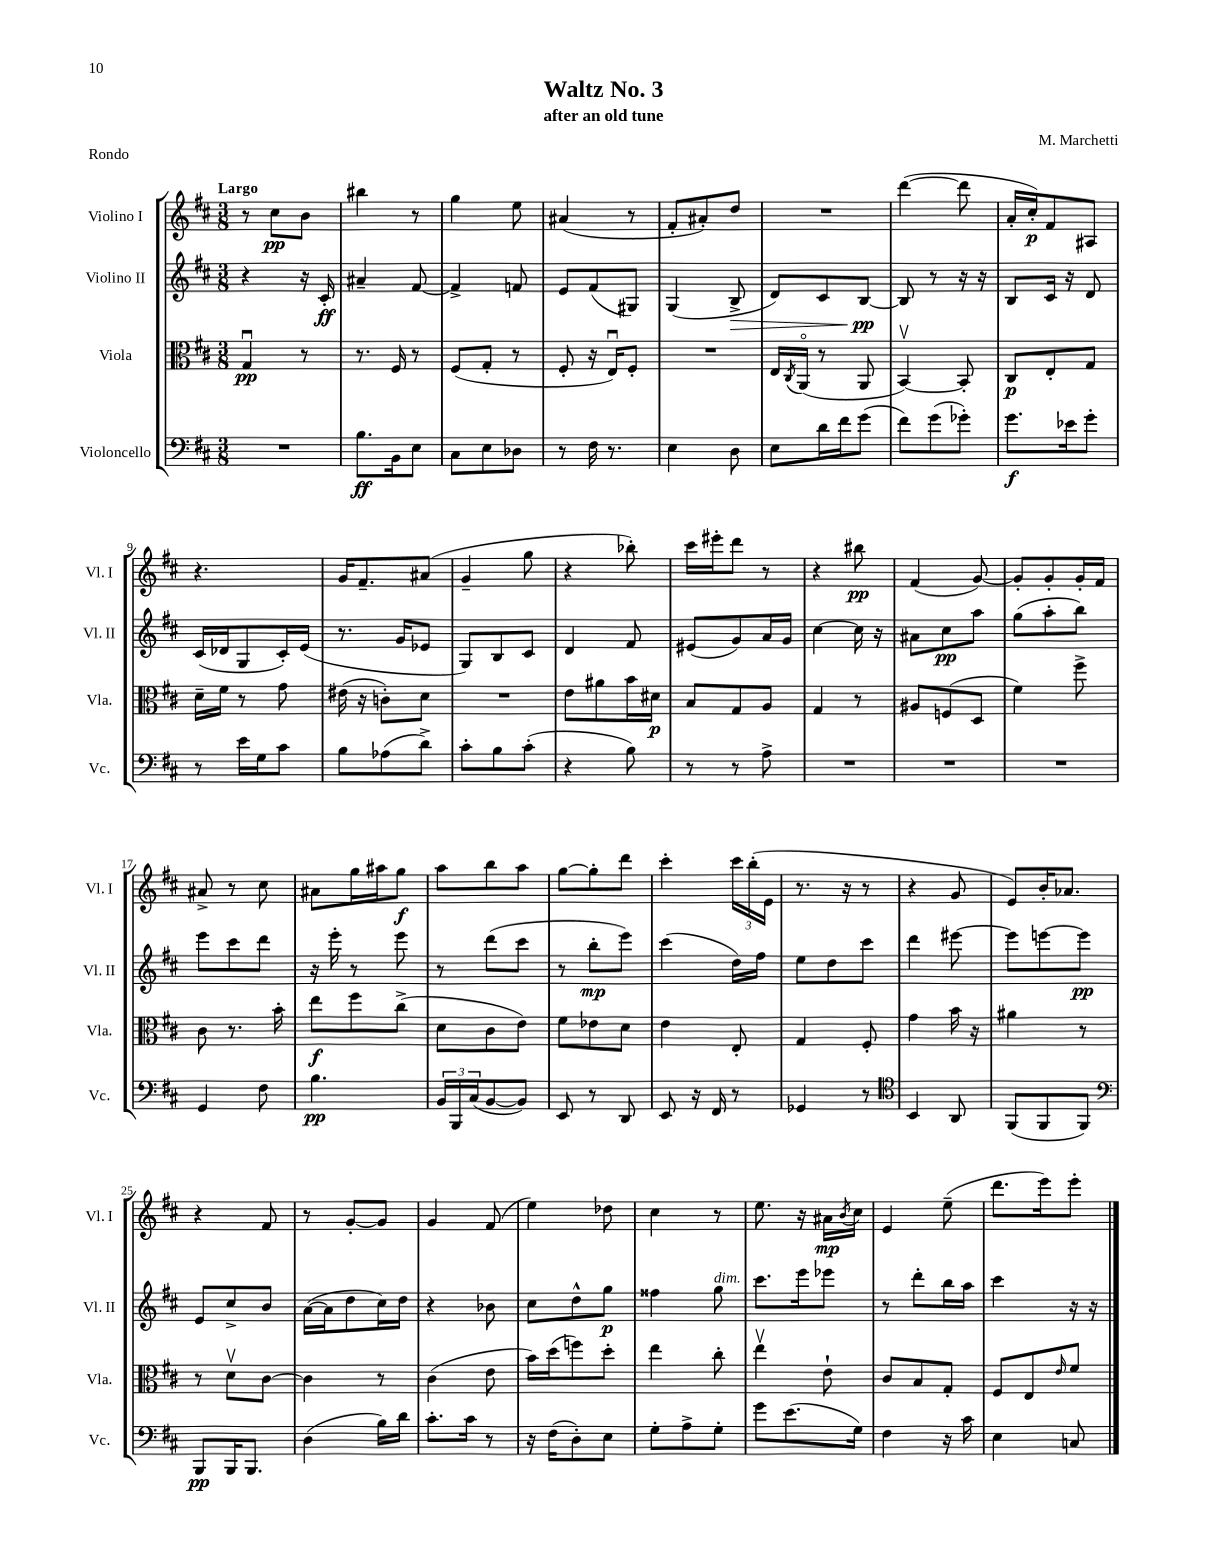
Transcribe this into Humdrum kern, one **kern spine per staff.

**kern	**kern	**kern	**kern
*staff4	*staff3	*staff2	*staff1
*clefF4	*clefC3	*clefG2	*clefG2
*k[f#c#]	*k[f#c#]	*k[f#c#]	*k[f#c#]
*M3/8	*M3/8	*M3/8	*M3/8
4.r	4Gu	4r	8r
.	.	.	8cc#
.	8r	16r	8b
.	.	16c#'	.
=	=	=	=
8.B	8.r	4a#~	4bb#
16BB	16F#	.	.
8E	8r	[8f#	8r
=	=	=	=
8C#	(8F#	4f#^]	4gg
8E	8G'	.	.
8D-	8r	8f	8ee
=	=	=	=
8r	8F#'	8e	(4a#
16F#	16r	(8f#	.
8.r	16Eu)	.	.
.	8F#'	8G#)	8r
=	=	=	=
4E	4.r	(4G	8f#'
.	.	.	8a#')
8D	.	8B^	8dd
=	=	=	=
8E	16E	8d)	4.r
.	8qC#	.	.
.	(16AAo	.	.
16d	8r	8c#	.
16f#	.	.	.
(8g	8AA	[8B	.
=	=	=	=
8f#)	[4BBv)	8B]	([4ddd
(8g	.	8r	.
8g-')	8BB']	16r	8ddd]
.	.	16r	.
=	=	=	=
8.g	8C#	8B	16a'
.	.	.	16cc#')
.	8E'	16c#	8f#
16e-	.	16r	.
8g'	8G	8d	8A#
=	=	=	=
8r	16d~	(16c#	4.r
.	16f#	16d-	.
16e	8r	8G	.
16G	.	.	.
8c#	8g	16c#')	.
.	.	(16e	.
=	=	=	=
8B	(16e#	8.r	16g
.	16r	.	8.f#~
(8A-	8c')	.	.
.	.	16g	.
8d^)	8d	8e-	(8a#
=	=	=	=
8c#'	4.r	8G)	4g~
8B	.	8B	.
(8c#'	.	8c#	8gg
=	=	=	=
4r	8e	4d	4r
.	8a#	.	.
8B)	16b	8f#	8bb-')
.	16d#	.	.
=	=	=	=
8r	8B	(8e#	16ccc#
.	.	.	16eee#'
8r	8G	8g)	8ddd
8A^	8A	16a	8r
.	.	16g	.
=	=	=	=
4.r	4G	[4cc#	4r
.	8r	16cc#]	8bb#
.	.	16r	.
=	=	=	=
4.r	8A#	8a#	(4f#
.	(8F	8cc#	.
.	8D	8aa	[8g)
=	=	=	=
4.r	4f#)	(8gg	8g']
.	.	8aa'	8g'
.	8ff#^	8bb)	16g'
.	.	.	16f#
=	=	=	=
4GG	8c#	8eee	8a#^
.	8.r	8ccc#	8r
8F#	.	8ddd	8cc#
.	16b'	.	.
=	=	=	=
4.B	8ee	16r	8a#
.	.	16eee'	.
.	8ff#	8r	16gg
.	.	.	16aa#
.	(8cc#^	8eee	8gg
=	=	=	=
24BB	8d	8r	8aa
24BBB	.	.	.
(24C#	.	.	.
[8BB	8c#	(8ddd	8bb
8BB])	8e)	8ccc#	8aa
=	=	=	=
8EE	8f#	8r	[8gg
8r	8e-	8bb'	8gg']
8DD	8d	8eee)	8ddd
=	=	=	=
8EE	4e	(4ccc#	4ccc#'
16r	.	.	.
16FF#	.	.	.
8r	8E'	16dd)	24ccc#
.	.	.	(24bb'
.	.	16ff#	.
.	.	.	24e
=	=	=	=
4GG-	4G	8ee	8.r
.	.	8dd	.
.	.	.	16r
8r	8F#'	8ccc#	8r
=	=	=	=
*clefC4	*	*	*
4BB	4g	4ddd	4r
8AA	16b	[8eee#	8g
.	16r	.	.
=	=	=	=
(8FF#	4a#	8eee#]	8e)
8FF#	.	[8eee	16b'
.	.	.	8.a-
8FF#)	8r	8eee]	.
=	=	=	=
*clefF4	*	*	*
8BBB	8r	8e	4r
16BBB	8dv	8cc#^	.
8.BBB	.	.	.
.	[8c#	8b	8f#
=	=	=	=
(4D	4c#]	([16a	8r
.	.	16a]	.
.	.	8dd	[8g'
16B)	8r	16cc#)	8g]
16d	.	16dd	.
=	=	=	=
8.c#'	(4c#	4r	4g
16c#	.	.	.
8r	8e	8b-	(8f#
=	=	=	=
16r	16b)	8cc#	4ee)
(16F#	(16dd	.	.
8D')	8ff)	8dd^^	.
8E	8dd'	8gg	8dd-
=	=	=	=
8G'	4ee	4ff##	4cc#
8A^	.	.	.
8G'	8cc#'	8gg	8r
=	=	=	=
8g	4eev	8.ccc#	8.ee
(8.e	.	.	.
.	.	16eee	16r
.	8e`	8eee-	16a#
.	.	.	8qb
16G)	.	.	16cc#
=	=	=	=
4F#	8c#	8r	4e
.	8B	8ddd'	.
16r	8G'	16bb	(8ee~
16c#	.	16aa	.
=	=	=	=
4E	8F#	4ccc#	8.ddd
.	8E	.	.
.	.	.	16eee)
.	16qqe	.	.
8C	8f#	16r	8eee'
.	.	16r	.
==	==	==	==
*-	*-	*-	*-
